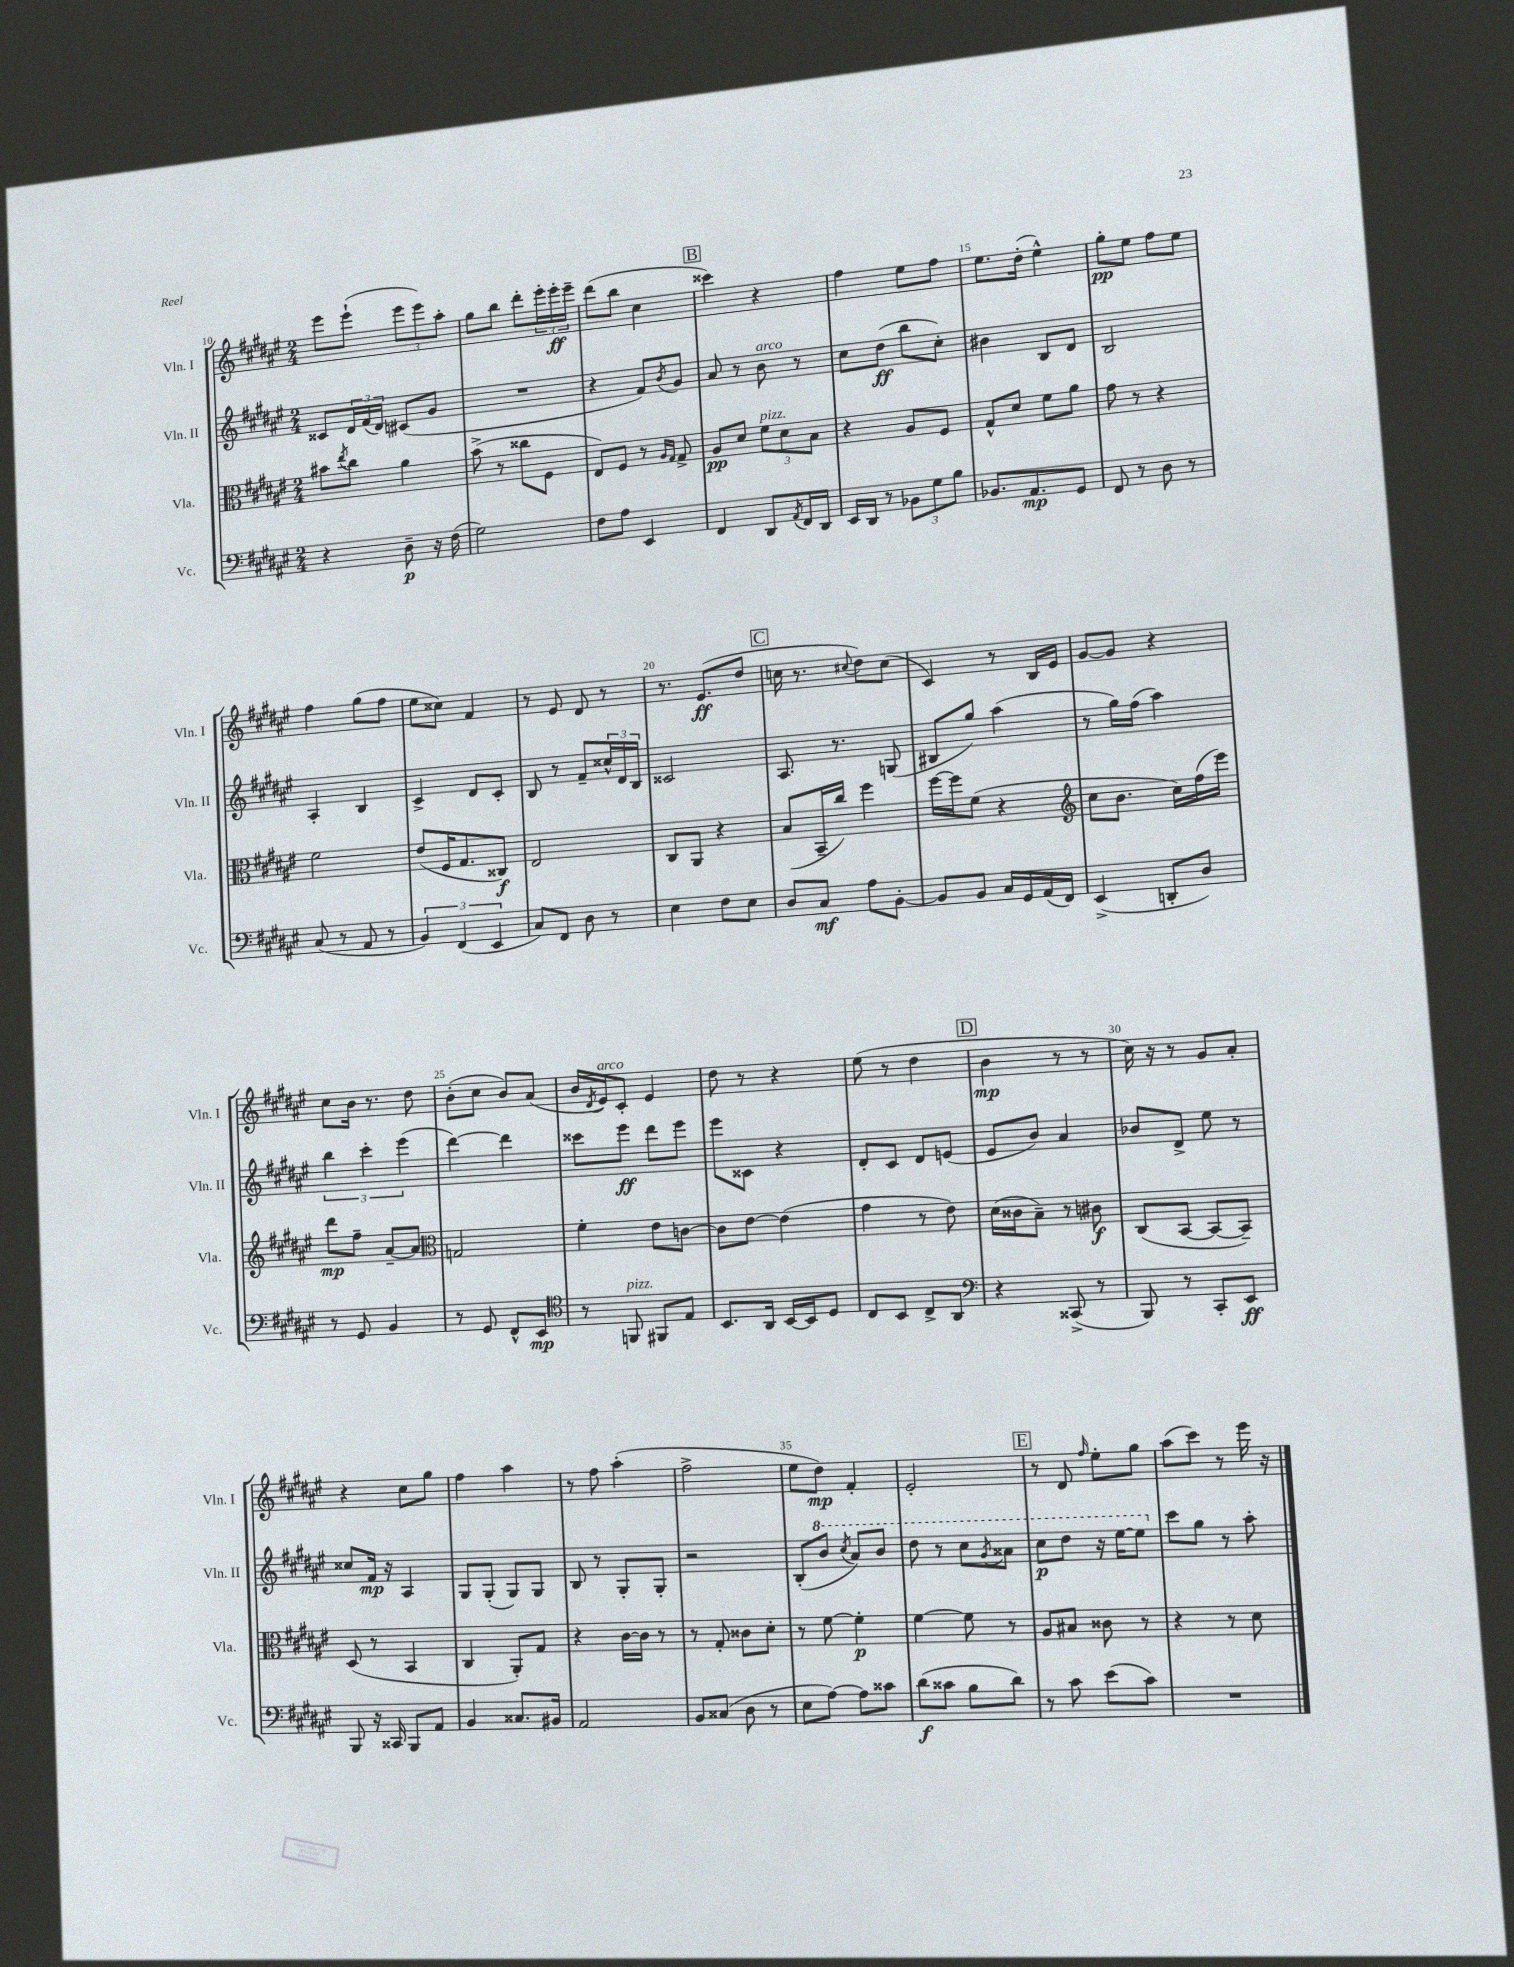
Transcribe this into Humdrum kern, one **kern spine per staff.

**kern	**kern	**kern	**kern
*staff4	*staff3	*staff2	*staff1
*clefF4	*clefC3	*clefG2	*clefG2
*k[f#c#g#d#a#e#]	*k[f#c#g#d#a#e#]	*k[f#c#g#d#a#e#]	*k[f#c#g#d#a#e#]
*M2/4	*M2/4	*M2/4	*M2/4
4r	8b#\L	8c##/L	8eee#\L
.	8qee#/	.	.
.	8cc#\J	24d#/L	(8eee#`\J
.	.	(24f#/	.
.	.	24d#/JJ)	.
8D#~\	4a#\	(8c#/L	12eee#\L
.	.	.	12eee#\)
16r	.	8g#/J	.
.	.	.	12aa#'\J
(16F#\	.	.	.
=	=	=	=
2G#\)	(8b^\	2r	8gg#\L
.	8r	.	8bb\J
.	8cc##\L	.	8ddd#'\L
.	8F#\J	.	24eee#'\L
.	.	.	24eee#'\
.	.	.	24eee#~\JJ
=	=	=	=
8F#\L	8E#/L)	4r	(8ddd#\L
8A#\J	8F#/J	.	8bb\J
4EE#/	8r	8f#/L)	4cc#\
.	16qqA#/LL	.	.
.	16qqG#/JJ	8qb/	.
.	8G#^/	8g#/J	.
=	=	=	=
4FF#/	8A#/L	8a#/	4ccc##\)
.	8d#/J	8r	.
8DD#/L	12f#\L	8b\	4r
.	12d#\	.	.
8qAA#/	.	.	.
16FF#/L	.	8r	.
.	12B\J	.	.
16DD#/JJ	.	.	.
=	=	=	=
16EE#/LL	4r	8cc#\L	4ff#\
16DD#/JJ	.	.	.
8r	.	(8dd#\J	.
12BB-\L	8A#/L	8bb\L	8ee#\L
12G#\	.	.	.
.	8F#/J	8cc#'\J)	8ff#\J
12B\J	.	.	.
=	=	=	=
8.BB-/L	8G#^^/L	4b#\	8.ee#\L
.	8d#/J	.	.
8.AA#/	.	.	(16dd#'\Jk
.	8f#\L	8B/L	4ee#^^\)
8GG#/J	8a#\J	8d#/J	.
=	=	=	=
8FF#/	8g#\	2B/	8gg#'\L
8r	8r	.	8ee#\J
8D#\	4r	.	8ff#\L
8r	.	.	8ee#\J
=	=	=	=
(8C#/	2f#\	4A#'/	4ff#\
8r	.	.	.
8AA#/	.	4B/	(8gg#\L
8r	.	.	8ff#\J
=	=	=	=
6BB/)	(8e#/L	4c#^/	8ee#\L
.	16F#/K	.	8cc##\J)
(6FF#/	.	.	.
.	8.G#/	.	.
.	.	8d#/L	4f#/
6EE#/	.	.	.
.	8C##/J)	8c#'/J	.
=	=	=	=
8C#/L)	2E#/	8B/	8r
8FF#/J	.	8r	8e#/
8D#\	.	8f#~/L	8d#/
8r	.	24cc##^^/L	8r
.	.	24d#/	.
.	.	24B/JJ	.
=	=	=	=
4E#\	8C#/L	2c##/	8.r
.	8AA#/J	.	.
.	.	.	(8.e#/L
8F#\L	4r	.	.
8E#\J	.	.	8dd#/J
=	=	=	=
8D#/L	(8B/L	8.A#/	16cc\
.	.	.	8.r
8C#/J	16BB~/L	.	.
.	16cc#/JJ)	8.r	.
.	.	.	8qqcc#/
8A#\L	4ff#\	.	8dd#\L)
[8BB'\J	.	(8G/	(8cc#\J
=	=	=	=
8BB/]L	[16ff#\LL	8B#/L	4c#/)
.	16ff#\]J	.	.
8BB/J	(8f#\J	8gg#/J)	.
16C#/LL	4r	(4aa#\	8r
16GG#/	.	.	.
(16AA#/	.	.	16B/LL
16FF#/JJ)	.	.	16e#/JJ
=	=	=	=
*	*clefG2	*	*
(4EE#^/	8cc#\L	8r	[8g#/L
.	8.b\J	16gg#\LL)	8g#/]J
.	.	(16ff#\JJ	.
8DD'/L	.	4aa#\)	4r
.	16cc#\LL)	.	.
8D#/J)	(16ff#\	.	.
.	16eee#\JJ)	.	.
=	=	=	=
8r	8ddd#\L	6bb\	8cc#\L
8GG#/	8ff#~\J	.	16b\Jk
.	.	6ccc#'\	.
.	.	.	8.r
4BB/	[8a#~/L	.	.
.	.	(6eee#\	.
.	8a#/]J	.	8dd#\
=	=	=	=
*	*clefC3	*	*
8r	2G/	[4ddd#\)	(8b'\L
8GG#/	.	.	8cc#\J
8FF#^^/L	.	4ddd#\]	8b/L)
8EE#/J	.	.	(8a#/J
=	=	=	=
*clefC4	*	*	*
8r	4f#'\	8ccc##\L	16b/LL
.	.	.	8qd#/
.	.	.	16e#/J)
8FF/	.	8eee#\J	8c#'/J
8FF#/L	8e#\L	8ddd#\L	4e#/
8E#/J	[8c\J	8eee#\J	.
=	=	=	=
8.BB/L	8c\]L	8eee#\L	8dd#\
.	[8e#\J	8c##\J	8r
16AA#/Jk	.	.	.
[16BB/LL	(4e#\]	4r	4r
16BB/]J	.	.	.
8D#/J	.	.	.
=	=	=	=
8C#/L	4g#\	8d#'/L	(8ee#\
8BB/J	.	8c#/J	8r
8C#^/L	8r	8d#/L	4dd#\
8AA#/J	8e#\)	(8e/J	.
=	=	=	=
*clefF4	*	*	*
4r	(16d#\LL	8e#/L	4b\
.	16c##\J	.	.
.	8B~\J)	8b/J)	.
(8CC##^/	8r	4a#/	8r
8r	8c#\	.	8r
=	=	=	=
8BBB/)	(8C#/L	8b-/L	16cc#\)
.	.	.	16r
8r	[8BB/J	8d#^/J	8r
8CC#'/L	8BB/_L	8ee#\	8g#/L
8EE#/J	8BB~/]J)	8r	8a#'/J
=	=	=	=
8BBB/	(8D#/	8cc##/L	4r
16r	8r	16f#/Jk	.
16CC##/	.	16r	.
8BBB/L	4BB/	4A#/	8cc#\L
8AA#/J	.	.	8gg#\J
=	=	=	=
4BB/	4C#/	8G#/L	4ff#\
.	.	(8G#'/J	.
8.C##/L	8AA#'/L)	8G#/L)	4aa#\
.	8G#/J	8G#/J	.
16BB#/Jk	.	.	.
=	=	=	=
2AA#/	4r	8B/	8r
.	.	8r	8ff#\
.	[16c#\LL	8G#'/L	(4aa#'\
.	16c#\]JJ	.	.
.	8r	8G#'/J	.
=	=	=	=
8BB/L	8r	2r	2ff#^\
(8C##/J	8G#'/	.	.
8D#\	8c##\L	.	.
8r	8d#'\J	.	.
=	=	=	=
8E#\L	8r	(8B'/L	8ee#\L
[8A#\J)	[8f#\	8bb/J	8dd#\J)
.	.	8qccc#/	.
8A#\]L	4f#'\]	8aa#/L)	4f#'/
8c##\J	.	8bb/J	.
=	=	=	=
(8d#\L	[4f#\	8ddd#\	2e#'/
8c##\J	.	8r	.
8B\L	8f#\]	8ccc#\L	.
.	.	8qgg#/	.
8d#\J)	8r	8aa##\J	.
=	=	=	=
8r	8A#/L	8ccc#\L	8r
8c#\	8B#/J	8ddd#\J	8d#/
.	.	.	16qqff#/
(8e#\L	8c##\	16r	8ee#'\L
.	.	[16eee#\LK	.
8c#\J)	8r	8eee#\]J	8gg#\J
=	=	=	=
2r	4r	8ccc#\L	(8aa#\L
.	.	8gg#\J	8ccc#\J)
.	8r	8r	8r
.	8d#\	8aa#'\	16eee#\
.	.	.	16r
==	==	==	==
*-	*-	*-	*-
